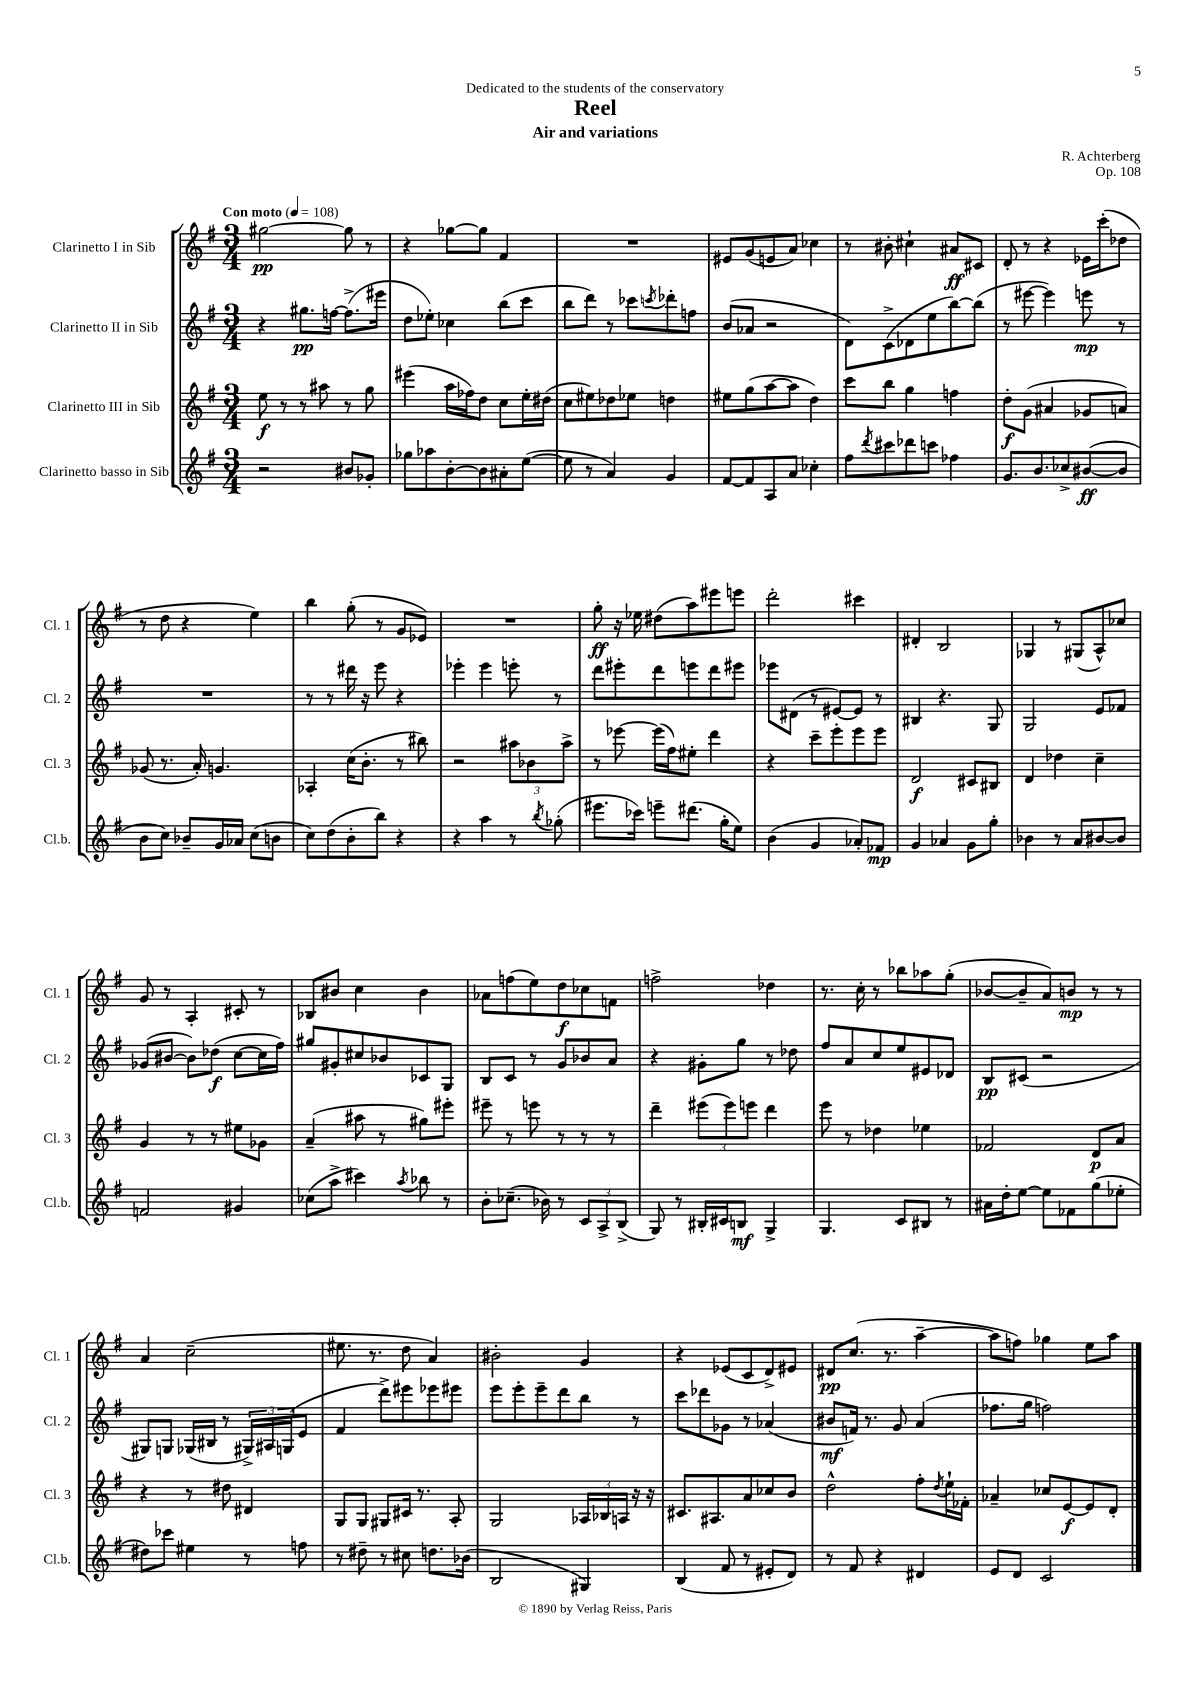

**kern	**kern	**kern	**kern
*staff4	*staff3	*staff2	*staff1
*clefG2	*clefG2	*clefG2	*clefG2
*k[f#]	*k[f#]	*k[f#]	*k[f#]
*M3/4	*M3/4	*M3/4	*M3/4
*MM108	*MM108	*MM108	*MM108
2r	8ee	4r	[2gg#
.	8r	.	.
.	8r	8.gg#	.
.	8aa#	.	.
.	.	[16ff	.
8b#	8r	(8.ff^]	8gg#]
8g-'	8gg	.	8r
.	.	16eee#	.
=	=	=	=
8gg-	(4eee#	8dd	4r
8aa-	.	8ee-')	.
[8b'	16aa	4cc-	[8gg-
.	16ff-)	.	.
8b]	8dd	.	8gg-]
8a#'	8cc	(8bb	4f#
([8ee	16ee'	8ccc	.
.	(16dd#	.	.
=	=	=	=
8ee]	8cc	8bb	2.r
8r	8ee#)	8ddd)	.
4a)	8dd-	8r	.
.	8ee-	8ccc-	.
.	.	8qccc	.
4g	4dd	8ddd-'	.
.	.	8ff	.
=	=	=	=
[8f#	8ee#	(8b	8e#
8f#]	(8gg	8a-	(8g
8A	[8aa	2r	8e
8a	8aa]	.	8a)
4cc-'	4dd)	.	4cc-
=	=	=	=
8ff#	8ccc	8d)	8r
8qddd	.	.	.
8ccc#	8bb	(8c^	8b#'
8ddd-	4gg	8d-	4cc#`
8ccc	.	8ee	.
4ff-	4ff	[8bb)	8a#
.	.	(8bb]	8c#
=	=	=	=
8.g	8dd'	8r	8d'
.	(8g	[8eee#	8r
8.b	.	.	.
.	4a#	4eee#])	4r
8cc-^	.	.	.
([8b#	8g-	8eee	16e-
.	.	.	(16ccc'
8b#]	8a)	8r	8dd-
=	=	=	=
8b	(8g-	2.r	8r
8cc)	8.r	.	8dd
8b-~	.	.	4r
.	16a')	.	.
16g	4.g	.	.
16a-	.	.	.
(8cc	.	.	4ee)
8b	.	.	.
=	=	=	=
8cc)	4A-'	8r	4bb
(8dd	.	8r	.
8b'	(16cc	16ddd#	(8gg'
.	8.b'	16r	.
8bb)	.	8eee	8r
4r	8r	4r	8g
.	8bb#)	.	8e-)
=	=	=	=
4r	2r	4eee-'	2.r
4aa	.	4eee-	.
8r	12aa#	8eee'	.
.	12b-	.	.
8qbb	.	.	.
(8gg-'	.	8r	.
.	12aa#^	.	.
=	=	=	=
8.eee#	8r	8ddd	8gg'
.	[8eee-	8eee#'	16r
16ccc-)	.	.	16ee-
8eee~	(16eee-]	8ddd	(8dd#
.	16ff#)	.	.
(8.ddd#	8ee#'	8eee	8aa)
.	4ddd	8ddd	8eee#
16gg'	.	.	.
8ee)	.	8eee#	8eee
=	=	=	=
(4b	4r	8eee-	2ddd'
.	.	(8d#	.
4g	8ccc~	8r	.
.	8eee'	[8e#)	.
8a-')	8eee	8e#]	4ccc#
8f-	8eee	8r	.
=	=	=	=
4g	2d	4B#	4d#'
4a-	.	4.r	2B
8g	8c#	.	.
8gg'	8B#	8G	.
=	=	=	=
4b-	4d	2G	4G-
8r	4dd-	.	8r
8a	.	.	(8G#
[8b#	4cc~	8e	8A^^)
8b#]	.	8f-	8cc-
=	=	=	=
2f	4g	(8g-	8g
.	.	[8b#	8r
.	8r	8b#])	4A'
.	8r	(8dd-	.
4g#	8ee#	[8cc	8c#'
.	8g-	16cc]	8r
.	.	16ff#)	.
=	=	=	=
(8cc-	(4a~	8gg#	8B-
8aa^	.	8g#'	8b#
4ccc#)	8aa#	8cc#	4cc
.	8r	8b-	.
8qaa	.	.	.
8bb-	8gg#)	8c-	4b#
8r	8eee#'	8G	.
=	=	=	=
8b'	8eee#~	8B	8a-
(8.cc-~	8r	8c	(8ff
.	8eee	8r	8ee)
16b-)	.	.	.
8r	8r	8g	8dd
12c	8r	8b-	8cc-
12A^	.	.	.
.	8r	8a	8f
(12B^	.	.	.
=	=	=	=
8G)	4ddd~	4r	2ff^
8r	.	.	.
16B#'	(12eee#	8g#'	.
16c#	.	.	.
.	12eee#)	.	.
8B	.	8gg	.
.	12eee	.	.
4G^	4ddd	8r	4dd-
.	.	8dd-	.
=	=	=	=
4.G	8eee	8ff#	8.r
.	8r	8a	.
.	.	.	16cc'
.	4dd-	8cc	8r
8c	.	8ee	8bb-
8B#	4ee-	8e#	8aa-
8r	.	8d-	(8gg'
=	=	=	=
16a#	2f-	8B	[8b-
16dd'	.	.	.
[8ee	.	(8c#	8b-~]
8ee]	.	2r	8a)
8f-	.	.	8b
(8gg	8d	.	8r
8ee-'	8a	.	8r
=	=	=	=
8dd#)	4r	8G#)	4a
8ccc-	.	8G	.
4ee#	8r	(16G-	(2cc~
.	.	16B#	.
.	8dd#	8r	.
8r	4d#	24G#^)	.
.	.	24A#	.
.	.	(24G	.
8ff	.	8e	.
=	=	=	=
8r	8G	4f#	8.ee#
8dd#~	8G	.	.
.	.	.	8.r
8r	8G#	8ddd^)	.
8cc#	16c#	8eee#	8dd
.	8.r	.	.
8.dd	.	8eee-	4a)
.	8A'	8eee#	.
(16b-	.	.	.
=	=	=	=
2B	2G	8eee	2b#'
.	.	8eee'	.
.	.	8eee~	.
.	.	8ddd	.
4G#)	24A-	8bb	4g
.	24B-	.	.
.	24A	.	.
.	16r	8r	.
.	16r	.	.
=	=	=	=
(4B	8.c#	8ccc	4r
.	.	8ddd-	.
.	8.A#	.	.
8f#	.	8g-	(8e-
8r	8a	8r	8c
8e#'	8cc-	(4a-	8d^)
8d)	8b	.	8e#
=	=	=	=
8r	2dd^^	8b#	8d#
8f#	.	16f)	(8.cc
.	.	8.r	.
4r	.	.	.
.	.	.	8.r
.	.	8g	.
4d#	8ff#'	(4a	[4aa~
.	8qdd	.	.
.	16ee`	.	.
.	16f-'	.	.
=	=	=	=
8e	4a-~	8.ff-	8aa]
8d	.	.	8ff)
.	.	16gg	.
2c	8cc-	2ff)	4gg-
.	[8e	.	.
.	8e]	.	8ee
.	8d'	.	8aa
==	==	==	==
*-	*-	*-	*-
